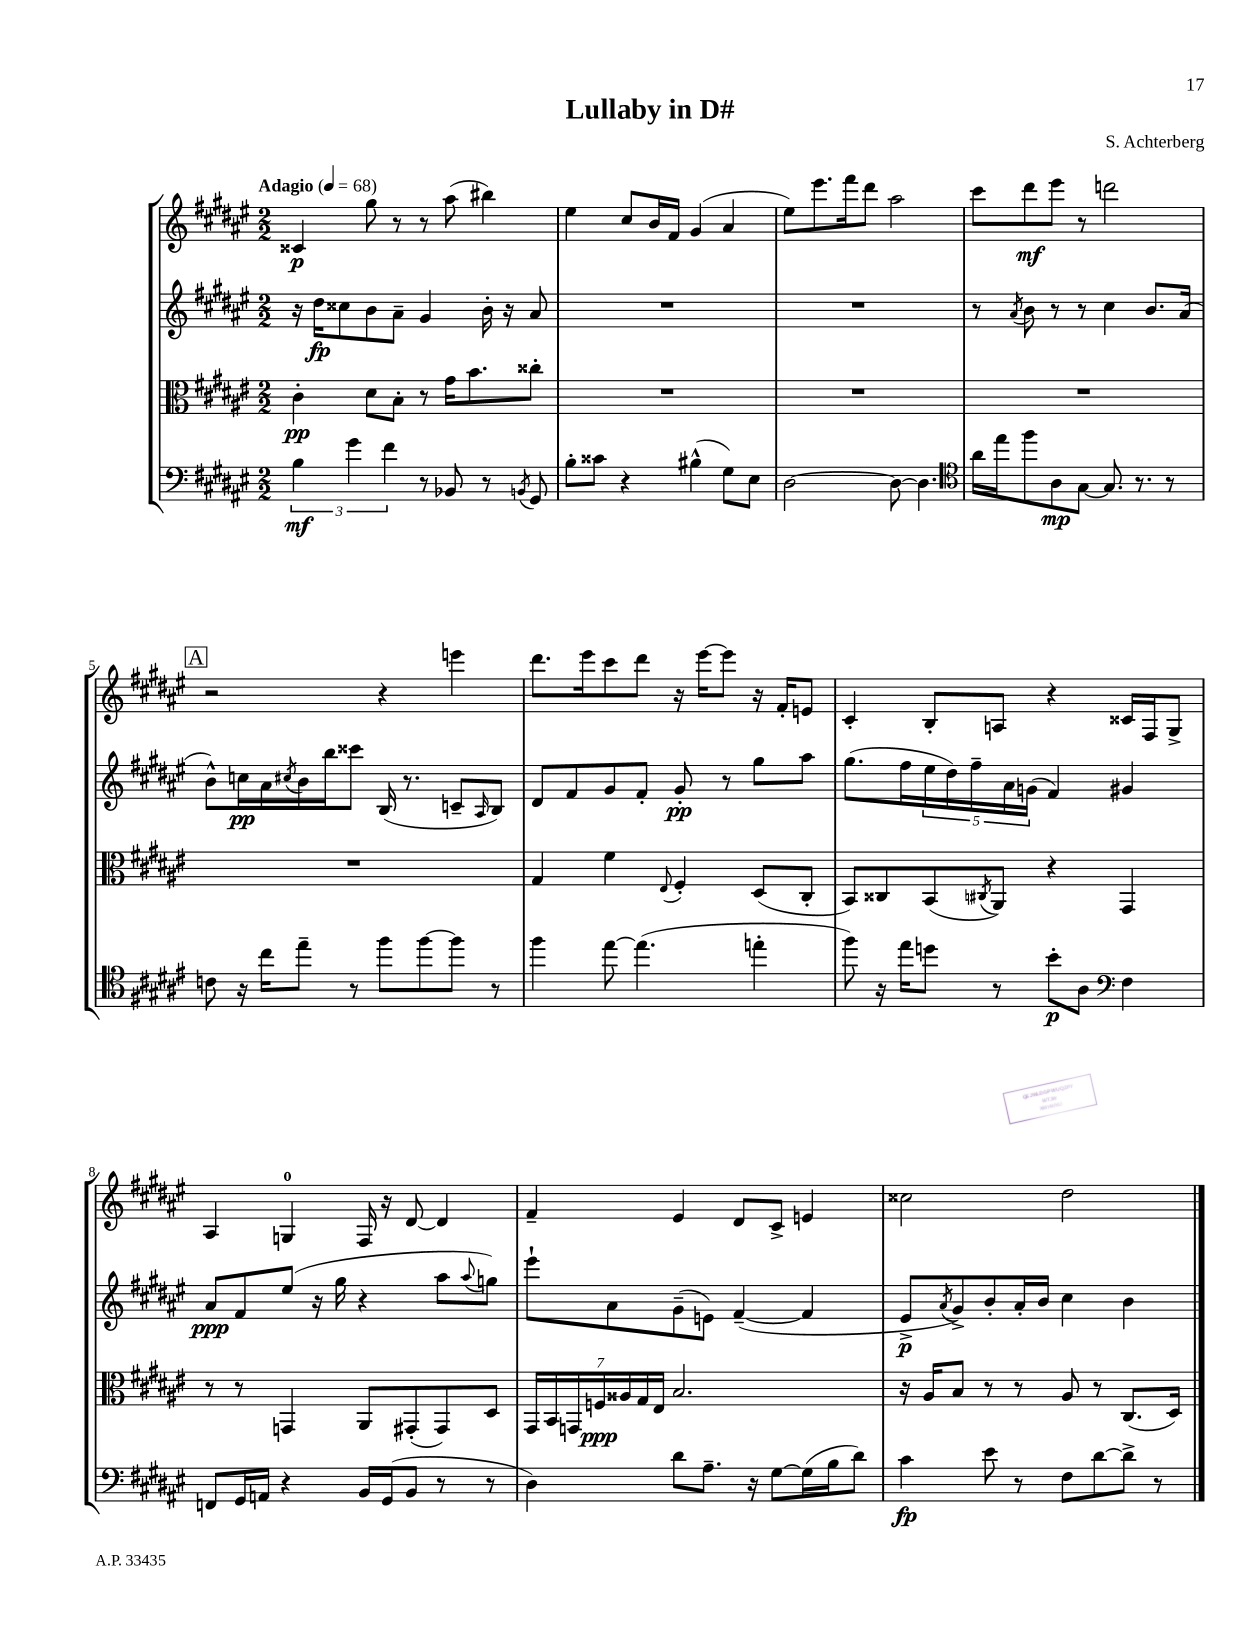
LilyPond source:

\header { title = "Lullaby in D#" composer = "S. Achterberg" }
<<
\new StaffGroup <<
\new Staff = "s0" {
    \clef treble \key fis \major \numericTimeSignature \time 2/2 \tempo "Adagio" 4 = 68
    cisis'4\p gis''8 r8 r8 ais''8( bis''4) |
    eis''4 cis''8 b'16 fis'16 gis'4( ais'4 |
    eis''8) eis'''8. fis'''16 dis'''8 ais''2 |
    cis'''8 dis'''8\mf eis'''8 r8 d'''2 |
    \mark \markup { \box "A" } r2 r4 e'''4 |
    dis'''8. eis'''16 cis'''8 dis'''8 r16 eis'''16~ eis'''8 r16 fis'16-. e'8 |
    cis'4-. b8-. a8 r4 cisis'16 fis16 gis8-> |
    ais4 g4-0 fis16 r16 dis'8~ dis'4 |
    fis'4-- eis'4 dis'8 cis'8-> e'4 |
    cisis''2 dis''2 \bar "|." |
}
\new Staff = "s1" {
    \clef treble \key fis \major \numericTimeSignature \time 2/2
    r16 dis''16\fp cisis''8 b'8 ais'8-- gis'4 b'16-. r16 ais'8 |
    R1 |
    R1 |
    r8 \acciaccatura { ais'8 } b'8 r8 r8 cis''4 b'8. ais'16( |
    \mark \markup { \box "A" } b'8-^) c''16\pp ais'16 \acciaccatura { cis''8 } b'16 b''16 cisis'''8 b16( r8. c'8-- \grace { ais16 } b8) |
    dis'8 fis'8 gis'8 fis'8-. gis'8-.\pp r8 gis''8 ais''8 |
    gis''8.( fis''16 \tuplet 5/4 { eis''16 dis''16) fis''16-- ais'16 g'16( } fis'4) gis'4 |
    ais'8\ppp fis'8 eis''8( r16 gis''16 r4 ais''8 \appoggiatura { ais''8 } g''8) |
    eis'''8-! ais'8 gis'8--( e'8) fis'4~--( fis'4 |
    eis'8->\p \acciaccatura { ais'8 } gis'8->) b'8-. ais'16-. b'16 cis''4 b'4 \bar "|." |
}
\new Staff = "s2" {
    \clef alto \key fis \major \numericTimeSignature \time 2/2
    cis'4-.\pp dis'8 b8-. r8 gis'16 b'8. cisis''8-. |
    R1 |
    R1 |
    R1 |
    \mark \markup { \box "A" } R1 |
    gis4 fis'4 \appoggiatura { eis8 } fis4-. dis8( cis8-. |
    b,8) cisis8 b,8( \acciaccatura { cis8 } ais,8) r4 gis,4 |
    r8 r8 g,4 ais,8 gis,8-.( gis,8) dis8 |
    \tuplet 7/4 { gis,16 b,16 g,16 f16\ppp aisis16 gis16 eis16 } b2. |
    r16 ais16 b8 r8 r8 ais8 r8 cis8.( dis16) \bar "|." |
}
\new Staff = "s3" {
    \clef bass \key fis \major \numericTimeSignature \time 2/2
    \tuplet 3/2 { b4\mf gis'4 fis'4 } r8 bes,8 r8 \acciaccatura { b,8 } gis,8 |
    b8-. cisis'8 r4 bis4-^( gis8) eis8 |
    dis2~ dis8~ dis4. |
    \clef tenor ais'16 eis''16 fis''8 ais8\mp gis8~ gis8. r8. r8 |
    \mark \markup { \box "A" } c'8 r16 cis''16 eis''8-- r8 fis''8 fis''8~ fis''8 r8 |
    fis''4 eis''8~ eis''4.( e''4-. |
    fis''8) r16 eis''16 d''8 r8 b'8-.\p ais8 \clef bass fis4 |
    f,8 gis,16 a,16 r4 b,16 gis,16( b,8 r8 r8 |
    dis4) dis'8 ais8.-- r16 gis8~ gis16( b16 dis'8) |
    cis'4\fp eis'8 r8 fis8 dis'8~ dis'8-> r8 \bar "|." |
}
>>
>>
